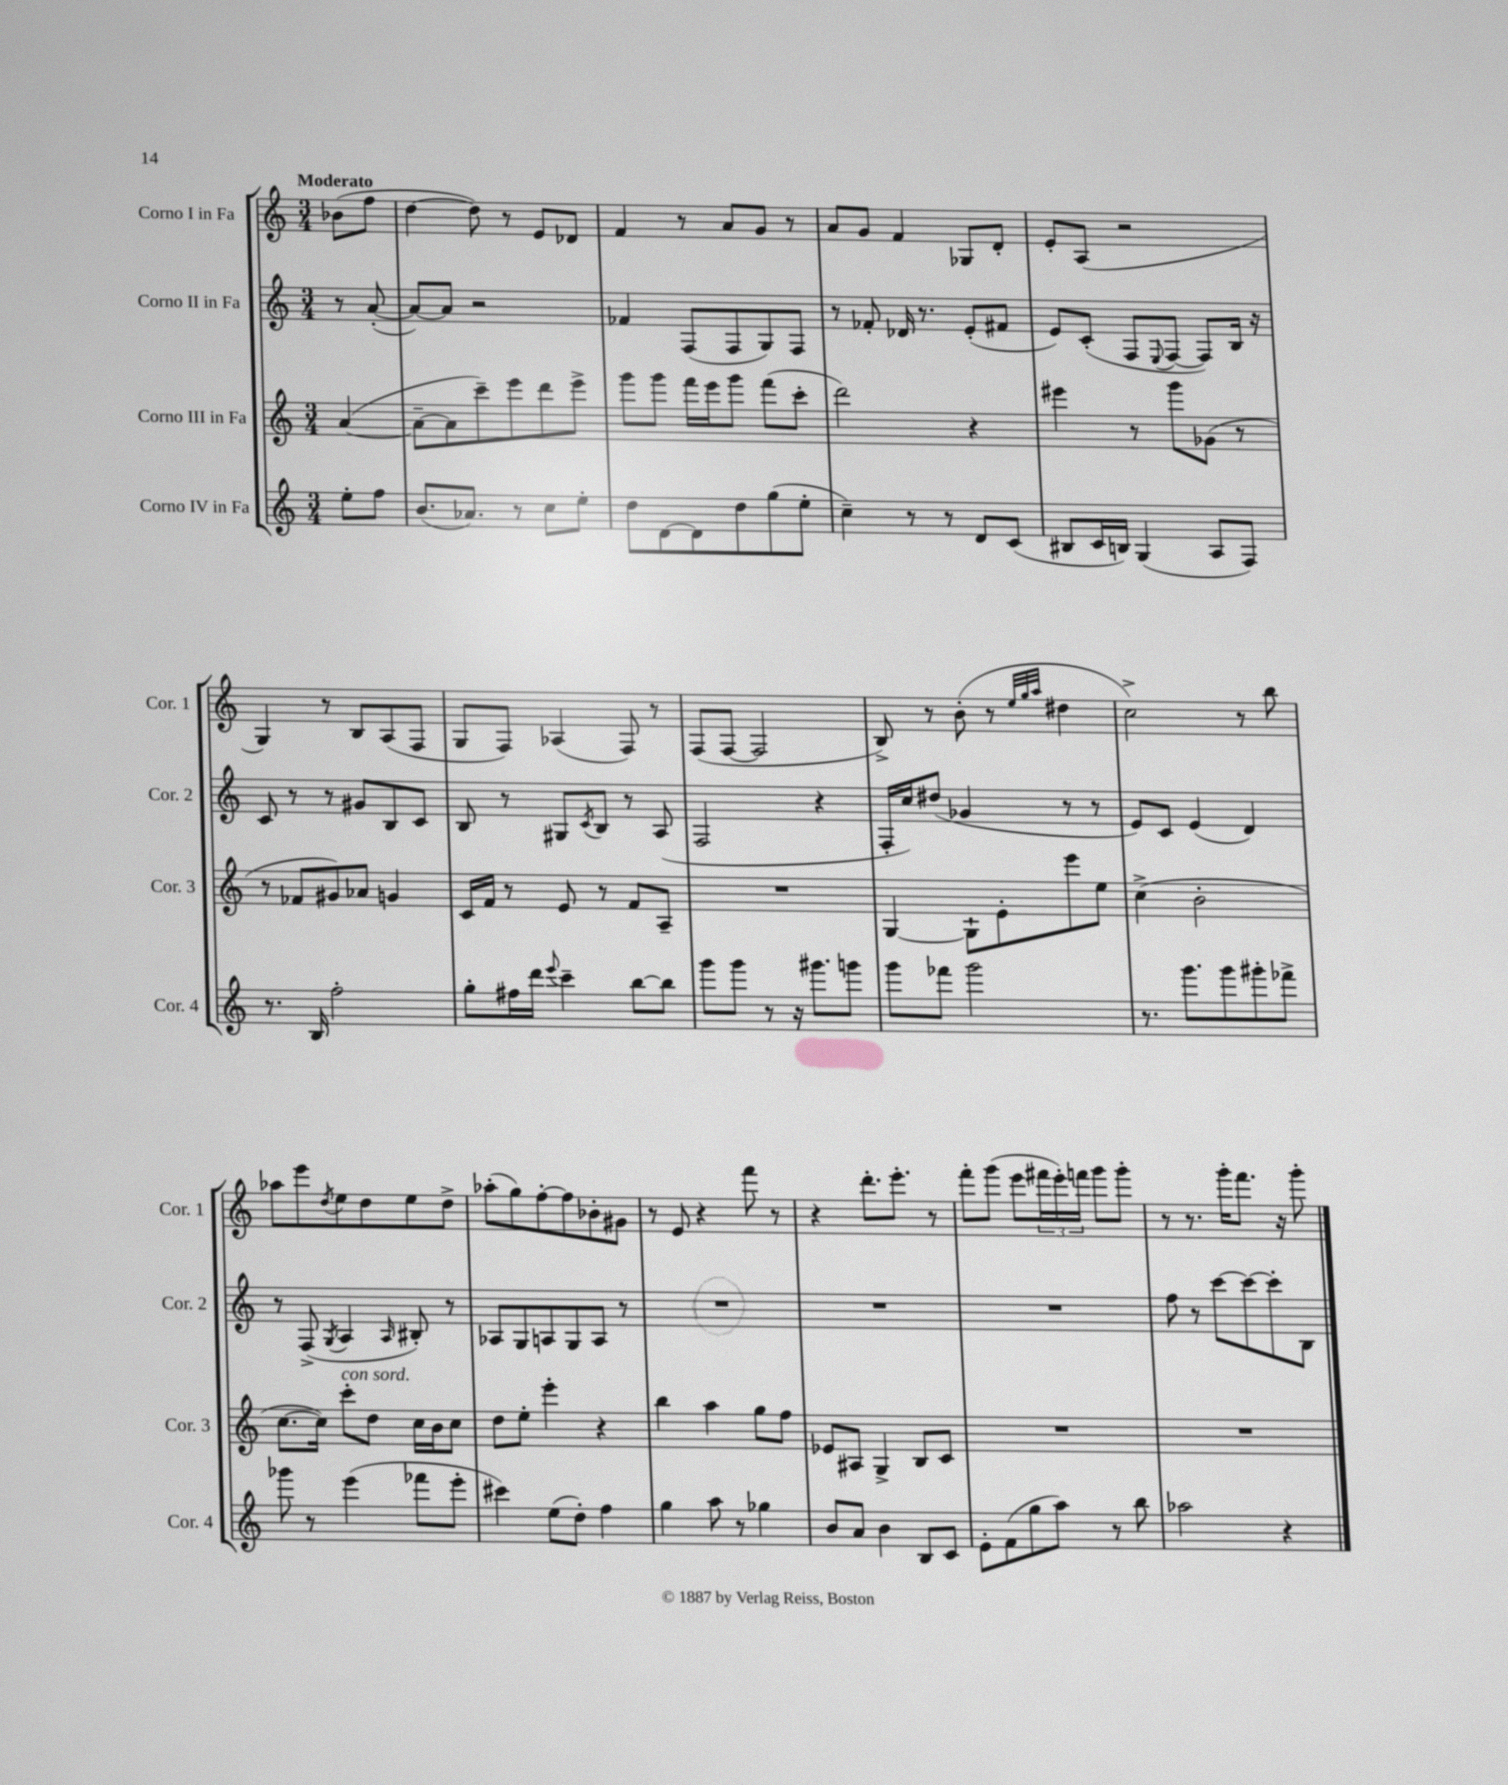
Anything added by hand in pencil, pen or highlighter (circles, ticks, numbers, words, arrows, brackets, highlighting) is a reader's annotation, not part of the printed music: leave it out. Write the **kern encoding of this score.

**kern	**kern	**kern	**kern
*staff4	*staff3	*staff2	*staff1
*clefG2	*clefG2	*clefG2	*clefG2
*k[]	*k[]	*k[]	*k[]
*M3/4	*M3/4	*M3/4	*M3/4
8ee'\L	([4a/	8r	(8b-\L
8ff\J	.	([8a'/	8ff\J
=	=	=	=
(8.b/L	8a~\_L	8a/_L)	[4dd\
.	8a\]	8a/]J	.
8.a-/J)	.	.	.
.	8ccc~\)	2r	8dd\])
8r	8eee\	.	8r
8cc\L	8ddd\	.	8e/L
8ee'\J	8eee^\J	.	8d-/J
=	=	=	=
8dd\L	8ggg\L	4f-/	4f/
[8d\	8ggg\J	.	.
8d\]	16fff\LL	(8F/L	8r
.	16eee\J	.	.
8dd\	8ggg\J	8F/	8a/L
(8gg\	(8fff\L	8G/)	8g/J
8ee'\J	8ccc'\J	8F/J	8r
=	=	=	=
4cc~\)	2ddd\)	8r	8a/L
.	.	8f-'/	8g/J
8r	.	16d-/	4f/
.	.	8.r	.
8r	.	.	.
8d/L	4r	(8e'/L	8G-/L
(8c/J	.	8f#/J	8d'/J
=	=	=	=
8B#/L	4eee#\	8e/L)	8e'/L
16c/L	.	(8c'/J	(8A/J
16B/JJ)	.	.	.
(4G/	8r	8F/L	2r
.	.	8qqE/	.
.	8ggg\L	[8F/J	.
8A/L	(8g-\J	8F/]L)	.
8F/J)	8r	16B/Jk	.
.	.	16r	.
=	=	=	=
8.r	8r	8c/	4G/)
.	8f-/L	8r	.
16B/	.	.	.
2ff'\	8g#/)	8r	8r
.	8a-/J	8g#/L	8B/L
.	4g/	8B/	(8A/
.	.	8c/J	8F/J
=	=	=	=
8gg'\L	16c/LL	8B/	8G/L
.	16f/JJ	.	.
16ff#\L	8r	8r	8F/J)
16ddd\JJ	.	.	.
8qqeee/	.	.	.
4ccc~\	8e/	8G#/L	(4A-/
.	.	8qc/	.
.	8r	8B/J	.
[8bb\L	8f/L	8r	8F/)
8bb\]J	8A~/J	(8A/	8r
=	=	=	=
8ggg\L	2.r	2F/	(8F/L
8ggg\J	.	.	[8F/J
8r	.	.	2F/]
16r	.	.	.
8.ggg#\L	.	.	.
.	.	4r	.
8ggg\J	.	.	.
=	=	=	=
8ggg\L	[4G/	16F'/LL	8B^/)
.	.	16cc/J)	.
8fff-\J	.	(8dd#/J	8r
2ggg\	8G`\]L	4g-/	(8b'\
.	8e'\	.	8r
.	.	.	32qqee/LLL
.	.	.	32qqgg/
.	.	.	32qqaa/JJJ
.	8eee\	8r	4dd#\
.	8ee\J	8r	.
=	=	=	=
8.r	(4cc^\	8e/L)	2cc^\)
.	.	8c/J	.
8.ggg\L	.	.	.
.	2b'\	(4e/	.
8ggg\	.	.	.
8ggg#'\	.	4d/)	8r
8fff-^\J	.	.	8bb\
=	=	=	=
8ggg-\	[8.cc\L	8r	8aa-\L
8r	.	(8F^/	8eee\
.	16cc\]Jk)	.	.
.	.	8qG/	8qdd/
(4eee\	8ccc'\L	4A/	8ee\
.	8dd\J	.	8dd\
.	.	16qqA/	.
8fff-\L	16cc\LL	8B#'/)	8ee\
.	16b\J	.	.
8eee'\J	8cc\J	8r	8dd^\J
=	=	=	=
4ccc#\)	8dd\L	8A-/L	(8aa-'\L
.	8ee'\J	8G/	8gg\)
(8ee\L	4eee'\	8A/	[8ff'\
8dd'\J)	.	8G/	8ff\]
4ff\	4r	8A/J	8b-'\
.	.	8r	8g#\J
=	=	=	=
4gg\	4bb\	2.r	8r
.	.	.	8e/
8aa\	4aa\	.	4r
8r	.	.	.
4gg-\	8gg\L	.	8fff\
.	8ff\J	.	8r
=	=	=	=
8b/L	8e-/L	2.r	4r
8a/J	8A#/J	.	.
4b\	4G^/	.	8.ddd'\L
.	.	.	8.eee'\J
8B/L	8B/L	.	.
8c/J	8c/J	.	8r
=	=	=	=
8e'\L	2.r	2.r	8fff'\L
(8f\	.	.	(8ggg\J
8gg\	.	.	8eee\L
8aa\J)	.	.	24fff#\L
.	.	.	24eee'\)
.	.	.	24fff\JJ
8r	.	.	8ggg\L
8bb\	.	.	8ggg'\J
=	=	=	=
2aa-\	2.r	8ff\	8r
.	.	8r	8.r
.	.	[8ccc\L	.
.	.	.	16ggg'\LK
.	.	8ccc\_	8.fff\J
4r	.	8ccc'\]	.
.	.	.	16r
.	.	8B\J	8ggg'\
==	==	==	==
*-	*-	*-	*-
